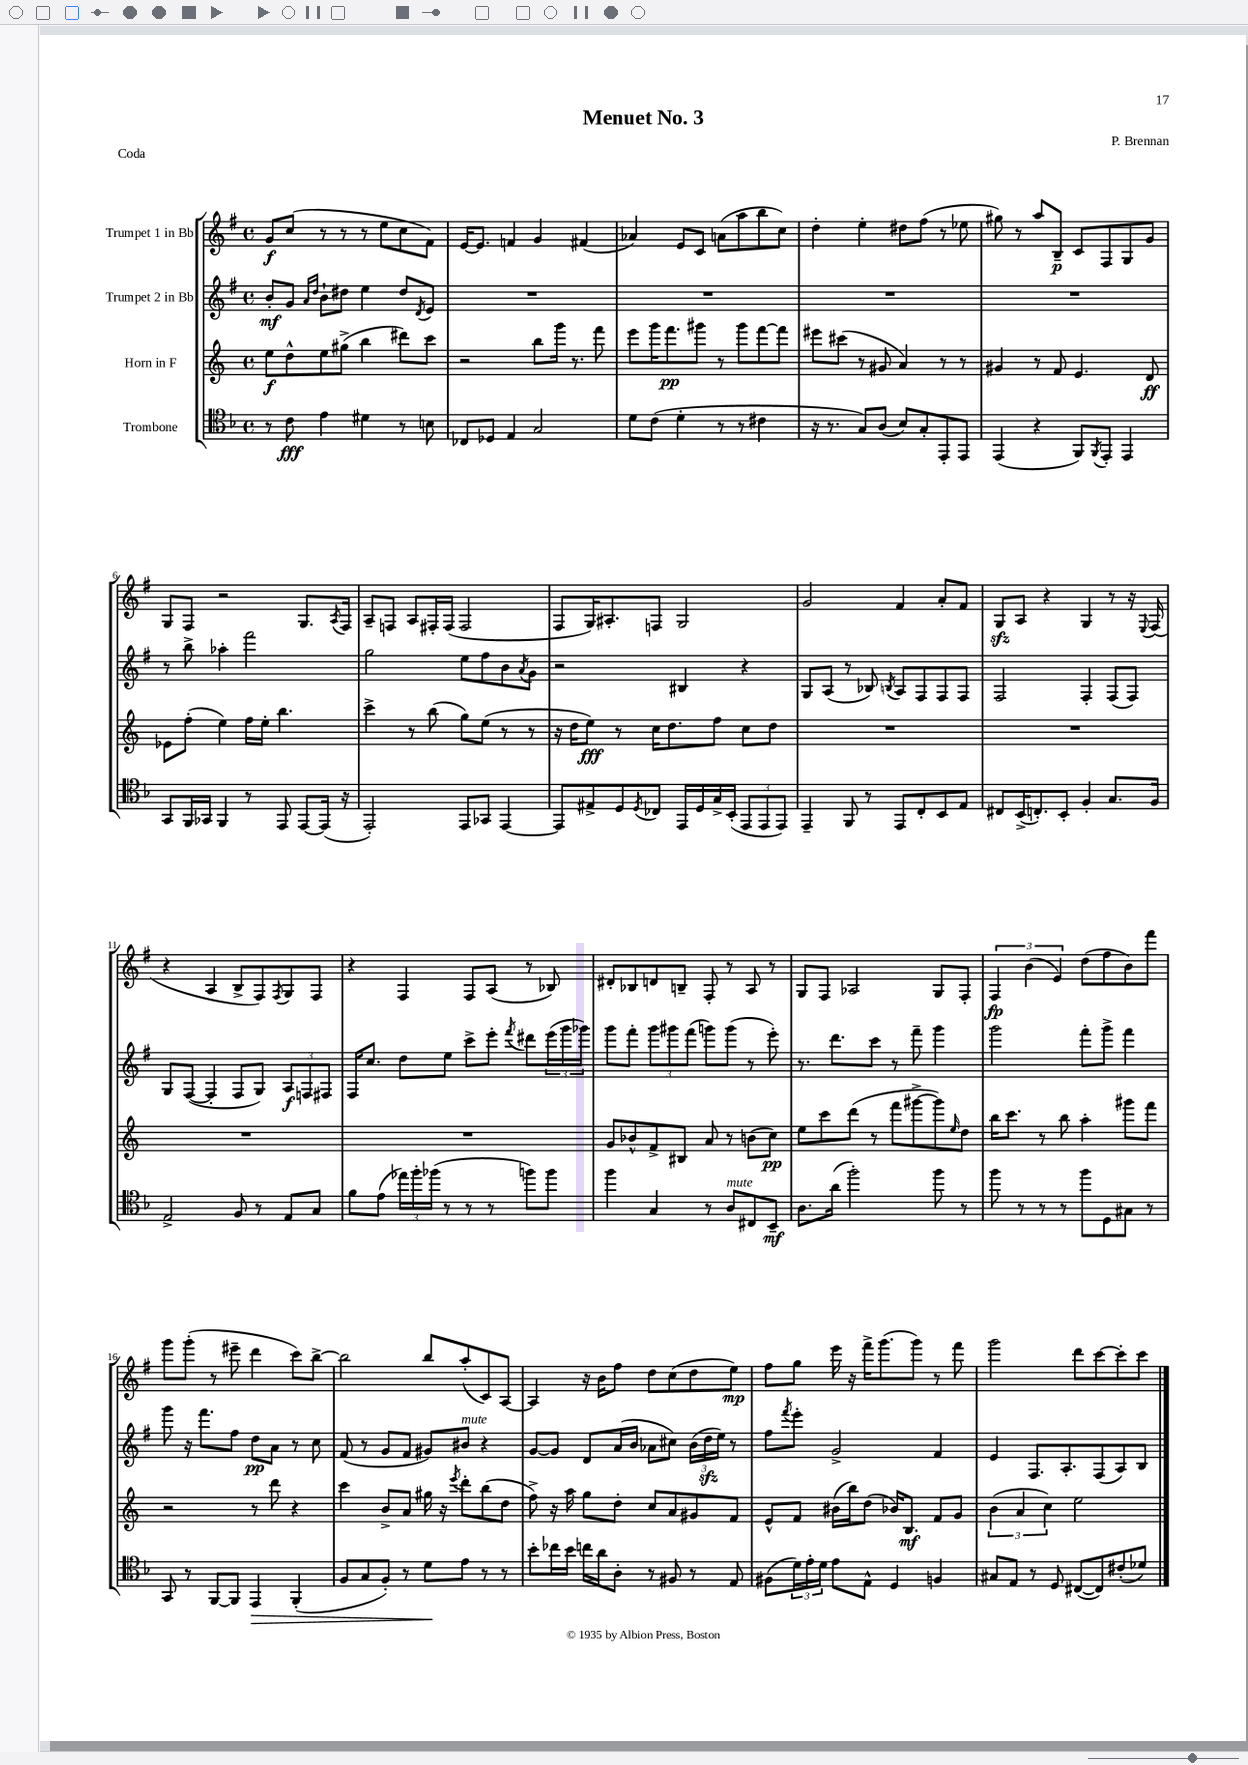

**kern	**kern	**kern	**kern
*staff4	*staff3	*staff2	*staff1
*clefC4	*clefG2	*clefG2	*clefG2
*k[b-]	*k[]	*k[f#]	*k[f#]
*M4/4	*M4/4	*M4/4	*M4/4
*met(c)	*met(c)	*met(c)	*met(c)
8r	8ee	8b'	8g
8c	8dd^^	8g	(8cc
.	.	16qqa	.
.	.	16qqdd	.
4e	8ee	8b`	8r
.	(8gg#^	8dd#	8r
4d#	4bb	4ee	8r
.	.	.	8ee
8r	8ddd#)	8dd#	8cc
.	.	8qd	.
8B	8ccc	8e	8f#)
=	=	=	=
8C-	2r	1r	[16e
.	.	.	8.e]
8D-	.	.	.
4E	.	.	4f
2G	8bb	.	4g
.	16ggg	.	.
.	8.r	.	.
.	.	.	(4f#
.	8fff	.	.
=	=	=	=
8d	8eee	1r	4a-)
(8c	16ggg	.	.
.	8.fff	.	.
4d'	.	.	8e
.	8ggg#	.	8c
8r	8r	.	(8a
8r	8ggg#	.	8aa
4c#	[8fff	.	8bb
.	8fff]	.	8cc)
=	=	=	=
16r	8eee#	1r	4dd'
8.r	.	.	.
.	(8ccc#	.	.
8G)	8r	.	4ee'
(8A	8g#	.	.
8B-)	4a)	.	8dd#
8G'	.	.	(8ff#
8EE'	8r	.	8r
8EE	8r	.	8ee-
=	=	=	=
(4EE	4g#	1r	8gg#)
.	.	.	8r
4r	8r	.	8aa
.	8f	.	8B~
8FF)	4.e	.	8c
8qFF	.	.	.
8EE'	.	.	8F#
4EE	.	.	8G
.	8d	.	8g
=	=	=	=
8GG	8e-	8r	8G
16FF	(8ff'	8bb^	8F#
16GG-	.	.	.
4FF	4ee)	4aa-'	2r
8r	16ff	2fff#	.
.	16ee'	.	.
8EE	4.bb	.	.
[8EE	.	.	8.G
(16EE]	.	.	.
.	.	.	8qA
16r	.	.	16F#
=	=	=	=
2EE')	4ccc^	2gg	8A~
.	.	.	8F
.	8r	.	8A
.	(8bb	.	16F#'
.	.	.	(16F#
8EE	8gg)	8ee	2F#
8GG-	(8ee	8ff#	.
[4EE	8r	8b	.
.	.	8qa	.
.	8r	8g	.
=	=	=	=
8EE]	16r	2r	8F#
.	16dd	.	.
8E#^	8ee)	.	16G)
.	.	.	8.A#'
8D	8r	.	.
8qD	.	.	.
8C-	16cc	.	8F
.	8.dd	.	.
16EE	.	4B#	2G
16D	.	.	.
16G^	8ff	.	.
(16BB-'	.	.	.
12EE	8cc	4r	.
12EE	.	.	.
.	8dd	.	.
12EE)	.	.	.
=	=	=	=
4EE~	1r	8G	2g
.	.	(8A	.
8FF	.	8r	.
8r	.	8B-)	.
.	.	8qB	.
8EE	.	8A	4f#
8C'	.	8F#	.
8BB-	.	8F#	8a'
8E	.	8F#	8f#
=	=	=	=
8C#	1r	2F#	8G
(16BB-^	.	.	8A
8.C')	.	.	.
.	.	.	4r
8BB-'	.	.	.
4F'	.	4F#'	4G
8.G	.	(8F#	8r
.	.	8F#)	16r
.	.	.	8qqE
16F	.	.	(16F#
=	=	=	=
2E^	1r	8G	4r
.	.	([8F#	.
.	.	4F#']	4A
8F	.	8F#	8B^
8r	.	8G)	8F#)
.	.	.	8qF#
8E	.	12A	8G
.	.	12F	.
8G	.	.	8F#
.	.	12F#	.
=	=	=	=
8f	1r	16F#	4r
.	.	8.cc	.
(8e	.	.	.
24ee-)	.	8dd	4F#
24ff'	.	.	.
(24ff-	.	.	.
8r	.	8ee	.
8r	.	8ccc^	8F#
8r	.	8eee'	(8A
.	.	8qfff#	.
8ff)	.	8ddd#	8r
8ff	.	(24eee	8B-)
.	.	24ggg	.
.	.	24ggg-)	.
=	=	=	=
4ff	8g	8ggg	8d#'
.	8b-^^	8fff#'	8B-
4G	8f^	12ggg	8d
.	.	12ggg#	.
.	8B#	.	8B~
.	.	(12fff#	.
8r	8a	8ggg)	8F#'
8A	8r	(8ggg	8r
8C#	(8b	8r	8A
8BB-~	8cc)	8eee')	8r
=	=	=	=
8.A	8ee	8.r	8G
.	8ccc	.	8F#
(16a	.	8.ddd	.
2ff')	(8ddd	.	2A-
.	8r	8ccc	.
.	8fff	8r	.
.	[8ggg#^	8fff#~	.
8ff	8ggg#])	4ggg	8G
.	16qqee	.	.
8r	8dd	.	8F#'
=	=	=	=
8ff	16bb	2ggg	6F#
.	8.ccc	.	.
8r	.	.	.
.	.	.	(6b
8r	8r	.	.
.	.	.	6e)
8r	8bb	.	.
8ff	4aa'	8fff#'	(8dd
8D	.	8ggg^	8ff#
8G#	8ggg#	4fff#	8b)
8r	8fff	.	8fff#
=	=	=	=
8GG	2r	8ggg	8ggg
8r	.	16r	(8ggg'
.	.	8.fff#	.
[8FF	.	.	8r
8FF]	.	8ff#	8eee#~
4EE	8r	8dd	4ddd
.	8ddd	8a	.
(4FF'	4r	8r	8ccc)
.	.	8cc	[8bb^
=	=	=	=
8F	4ccc	(8f#	2bb]
8G	.	8r	.
8F')	8b^	8g	.
8r	8a	8f#	.
8d	16gg#	8g#)	8bb
.	16r	.	.
.	8qeee	.	.
8e	8ddd'	8b#	(8aa'
8r	(8bb	4r	8c)
8r	8dd	.	[8A
=	=	=	=
8b-'	8ff^)	[8g	4A]
16cc-	16r	8g]	.
16b-	16aa	.	.
16cc	8gg	8d	16r
16a	.	.	16b
8A'	8dd'	(16a	8ff#
.	.	16b	.
8r	8cc	8a-	8dd
8F#	8a	8cc#)	(8cc
8r	8g#	(24b	8dd
.	.	24dd	.
.	.	24ee)	.
8E	8f	8r	8ee)
=	=	=	=
(8F#	8e^^	8ff#	8ff#
.	.	8qfff#	.
24d)	8f	8eee'	8gg
24e'	.	.	.
24d	.	.	.
8e	(16b#	2g^	16eee
.	16bb)	.	16r
8E^^	(8dd	.	16fff#^
.	.	.	(8.ggg
4D	16b-)	.	.
.	8.B	.	.
.	.	.	8ggg)
4F	8f	4f#	8r
.	8g	.	8fff#
=	=	=	=
8G#	(6b	4e	2ggg
8E	.	.	.
.	6a	.	.
8r	.	8.F#	.
.	6cc)	.	.
8D	.	.	.
.	.	8.A'	.
([8C#	2ee	.	8ddd
8C#])	.	(8F#	[8ccc
(8c#'	.	8A)	8ccc']
8d-)	.	8B	8ccc
==	==	==	==
*-	*-	*-	*-
